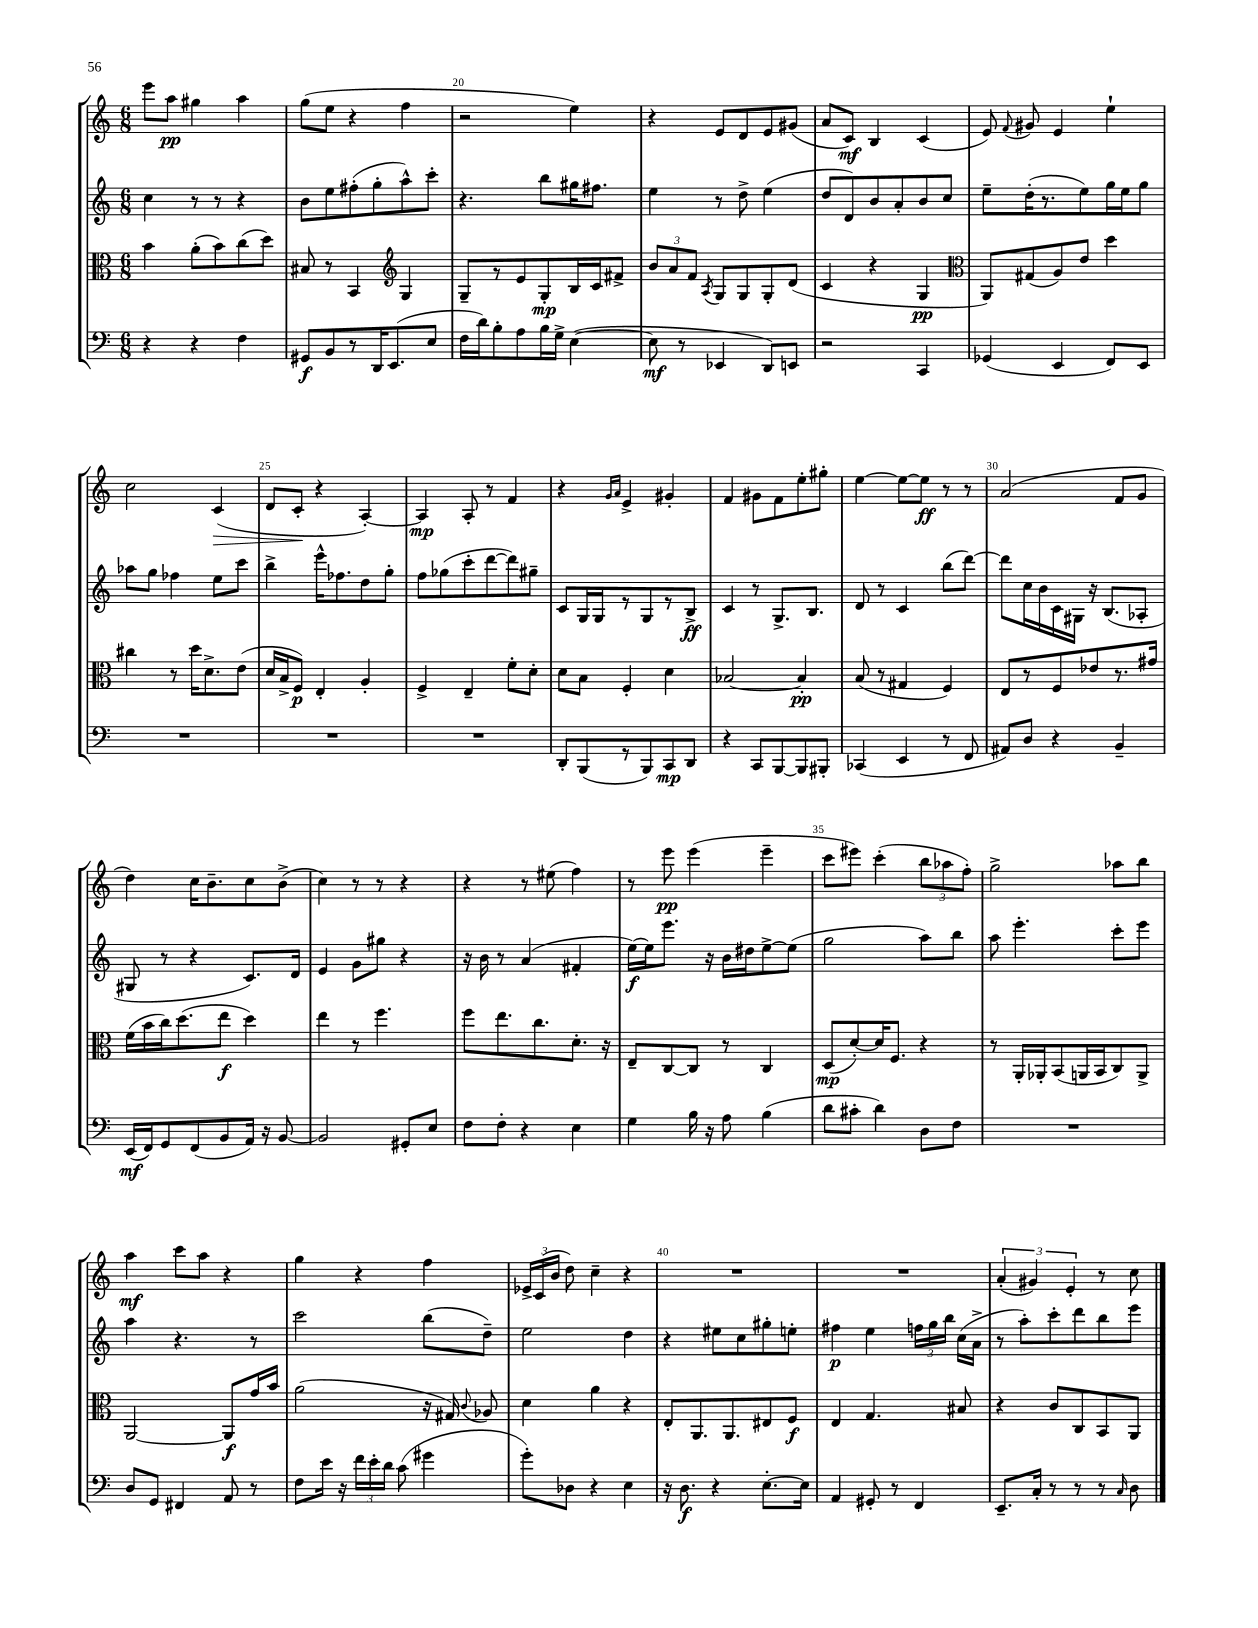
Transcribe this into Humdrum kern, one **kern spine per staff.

**kern	**kern	**kern	**kern
*staff4	*staff3	*staff2	*staff1
*clefF4	*clefC3	*clefG2	*clefG2
*k[]	*k[]	*k[]	*k[]
*M6/8	*M6/8	*M6/8	*M6/8
4r	4b	4cc	8eee
.	.	.	8aa
4r	(8a'	8r	4gg#
.	8b)	8r	.
4F	(8cc	4r	4aa
.	8dd)	.	.
=	=	=	=
8GG#	8B#	8b	(8gg
8BB	8r	8ee	8ee
8r	4BB	(8ff#'	4r
16DD	.	8gg'	.
(8.EE	.	.	.
*	*clefG2	*	*
.	4G	8aa^^)	4ff
8E	.	8ccc'	.
=	=	=	=
16F	8G~	4.r	2r
16d)	.	.	.
8B'	8r	.	.
8A	8e	.	.
16B	8G'	8bb	.
16G^	.	.	.
([4E	16B	16gg#	4ee)
.	16c	8.ff#	.
.	8f#^	.	.
=	=	=	=
8E]	12b	4ee	4r
.	12a	.	.
8r	.	.	.
.	12f	.	.
.	8qA	.	.
4EE-	8G	8r	8e
.	8G	8dd^	8d
8DD)	8G'	(4ee	8e
8EE	(8d	.	(8g#
=	=	=	=
2r	4c	8dd	8a
.	.	8d)	8c)
.	4r	8b	4B
.	.	8a'	.
4CC	4G	8b	(4c
.	.	8cc	.
=	=	=	=
*	*clefC3	*	*
(4GG-	8AA)	8ee~	8e)
.	.	.	8qqf
.	(8G#	(16dd'	8g#
.	.	8.r	.
4EE	8A)	.	4e
.	8e	8ee)	.
8FF)	4dd	16gg	4ee`
.	.	16ee	.
8EE	.	8gg	.
=	=	=	=
2.r	4cc#	8aa-	2cc
.	.	8gg	.
.	8r	4ff-	.
.	16dd	.	.
.	8.d^	.	.
.	.	8ee	(4c
.	(8e	8ccc	.
=	=	=	=
2.r	16d	4bb^	8d
.	16B^	.	.
.	8F)	.	8c'
.	4E'	16eee^^	4r
.	.	8.ff-	.
.	4A'	8dd	[4A')
.	.	8gg'	.
=	=	=	=
2.r	4F^	8ff	4A]
.	.	(8gg-	.
.	4E~	8ccc'	8A'
.	.	[8ddd	8r
.	8f'	8ddd])	4f
.	8d'	8gg#~	.
=	=	=	=
8DD'	8d	8c	4r
(8BBB	8B	16G	.
.	.	16G	.
.	.	.	16qqg
.	.	.	16qqa
8r	4F'	8r	4e^
8BBB)	.	8G	.
8CC	4d	8r	4g#'
8DD	.	8B^	.
=	=	=	=
4r	[2B-	4c	4f
8CC	.	8r	8g#
[8BBB	.	8.G^	8f
8BBB]	4B-']	.	8ee'
.	.	8.B	.
8BBB#'	.	.	8gg#'
=	=	=	=
(4CC-	(8B	8d	[4ee
.	8r	8r	.
4EE	4G#	4c	8ee_
.	.	.	8ee]
8r	4F)	(8bb	8r
8FF	.	[8ddd)	8r
=	=	=	=
8AA#)	8E	8ddd]	(2a
8D	8r	16cc	.
.	.	16b	.
4r	8F	16c	.
.	.	16G#	.
.	8e-	16r	.
.	.	(8.B	.
4BB~	8.r	.	8f
.	.	8A-'	8g
.	16g#	.	.
=	=	=	=
(16EE	(16f	8G#	4dd)
16FF)	16b	.	.
8GG	16cc)	8r	.
.	(8.dd	.	.
(8FF	.	4r	16cc
.	.	.	8.b~
8BB	8ee	.	.
16AA)	4dd)	8.c)	8cc
16r	.	.	.
[8BB	.	.	(8b^
.	.	16d	.
=	=	=	=
2BB]	4ee	4e	4cc)
.	8r	8g	8r
.	4.ff	8gg#	8r
8GG#'	.	4r	4r
8E	.	.	.
=	=	=	=
8F	8ff	16r	4r
.	.	16b	.
8F'	8.ee	8r	.
4r	.	(4a	8r
.	8.cc	.	.
.	.	.	(8ee#
4E	8.d'	4f#'	4ff)
.	16r	.	.
=	=	=	=
4G	8E~	[16ee)	8r
.	.	16ee]	.
.	[8C	8.eee	8eee
16B	8C]	.	(4eee
16r	.	16r	.
8A	8r	16b	.
.	.	16dd#	.
(4B	4C	[8ee^	4eee~
.	.	(8ee]	.
=	=	=	=
8d	(8D	2gg	8ccc
8c#'	[8d')	.	8eee#)
4d)	16d]	.	(4ccc'
.	8.F	.	.
8D	4r	8aa)	12bb
.	.	.	12aa-
8F	.	8bb	.
.	.	.	12ff')
=	=	=	=
2.r	8r	8aa	2gg^
.	16AA'	4.eee'	.
.	16AA-'	.	.
.	(8BB	.	.
.	16AA	.	.
.	16BB	.	.
.	8C)	8ccc'	8aa-
.	8AA^	8eee	8bb
=	=	=	=
8D	[2AA	4aa	4aa
8GG	.	.	.
4FF#	.	4.r	8ccc
.	.	.	8aa
8AA	8AA]	.	4r
8r	16g	8r	.
.	16b	.	.
=	=	=	=
8F	(2a	2ccc	4gg
16e	.	.	.
16r	.	.	.
24f	.	.	4r
24e'	.	.	.
24d	.	.	.
(8c	.	.	.
4g#	16r	(8bb	4ff
.	16G#)	.	.
.	8qqc	.	.
.	8A-	8dd~)	.
=	=	=	=
8g')	4d	2ee	24e-^
.	.	.	(24c
.	.	.	24b
8D-	.	.	8dd)
4r	4a	.	4cc~
4E	4r	4dd	4r
=	=	=	=
16r	8E'	4r	2.r
8.D	.	.	.
.	8.AA	.	.
4r	.	8ee#	.
.	8.AA	.	.
.	.	8cc	.
[8.E'	8E#	8gg#'	.
.	8F	8ee'	.
16E]	.	.	.
=	=	=	=
4AA	4E	4ff#	2.r
8GG#'	4.G	4ee	.
8r	.	.	.
4FF	.	24ff	.
.	.	24gg	.
.	.	24bb	.
.	8B#	(16cc	.
.	.	16a^	.
=	=	=	=
8.EE~	4r	8r	(6a'
.	.	8aa')	.
.	.	.	6g#)
16C'	.	.	.
8r	8c	8ccc'	.
.	.	.	6e'
8r	8C	8ddd	.
8r	8BB	8bb	8r
16qqC	.	.	.
8D	8AA	8eee	8cc
==	==	==	==
*-	*-	*-	*-
